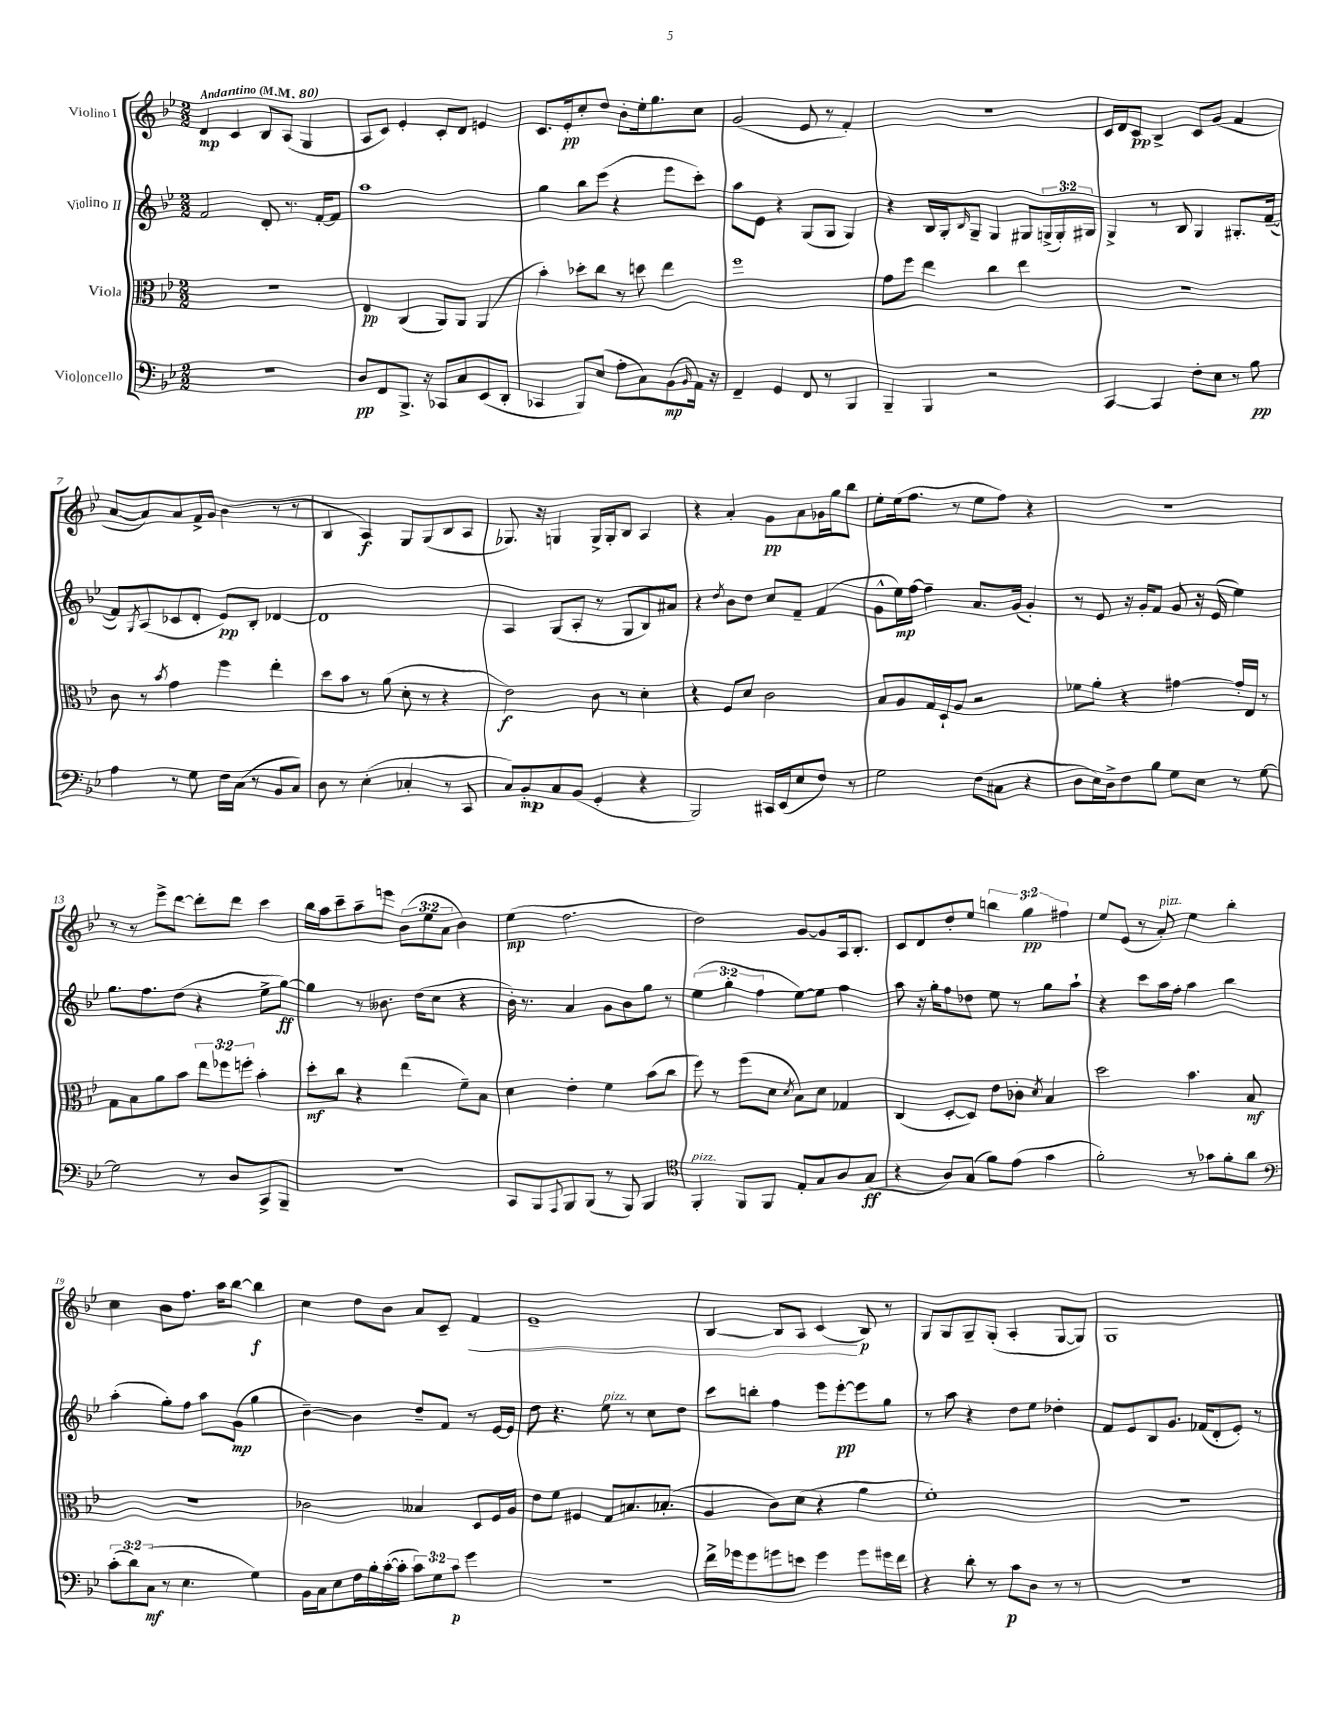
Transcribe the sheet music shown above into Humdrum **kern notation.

**kern	**kern	**kern	**kern
*staff4	*staff3	*staff2	*staff1
*clefF4	*clefC3	*clefG2	*clefG2
*k[b-e-]	*k[b-e-]	*k[b-e-]	*k[b-e-]
*M2/2	*M2/2	*M2/2	*M2/2
*MM80	*MM80	*MM80	*MM80
1r	1r	2f	4d
.	.	.	4c
.	.	8d'	8B-
.	.	8.r	(8A
.	.	.	4G
.	.	[16f'	.
.	.	8f]	.
=	=	=	=
8D	4E-	1aa	8A
8FF	.	.	8c)
8.BBB-^	(4C	.	4e-'
16r	.	.	.
8CC-	8AA)	.	8c'
8C	8AA	.	8d
(8EE-	(4AA	.	4e
8DD'	.	.	.
=	=	=	=
4CC-	4b-')	4gg	8.c
.	.	.	16e-'
8BBB-)	8dd-'	8bb-	8cc'
(8E-	8cc	(8eee-	8dd
8A'	8r	4r	8b-'
8C)	8dd	.	16ee-'
.	.	.	8.gg
(8BB-	4ee-	8eee-	.
16qqBB-	.	.	.
16AA)	.	8ccc')	8cc
16r	.	.	.
=	=	=	=
4FF~	1ff	8aa	(2g
.	.	8e-	.
4GG	.	4r	.
8FF	.	(8G	8e-
8r	.	8G	8r
4BBB-	.	4G)	4f')
=	=	=	=
4BBB-~	8g	4r	1r
.	8ff	.	.
4BBB-	4ee-	16B-	.
.	.	16G'	.
.	.	16qqB-	.
.	.	8G~	.
2r	4cc	4G	.
.	4ee-	8G#	.
.	.	(24G^	.
.	.	24G')	.
.	.	24G#	.
=	=	=	=
[4CC	1r	4G^	16c
.	.	.	16d
.	.	.	8c
4CC]	.	8r	4B-^
.	.	8B-	.
8F'	.	4G	8c
8E-	.	.	(8g
8r	.	8.G#'	4f
8B-	.	.	.
.	.	([16f~	.
=	=	=	=
4A	8c	8f])	[8a
.	.	8qG	.
.	8r	(8A	8a])
.	8qb-	.	.
8r	4g	8c-	8a
8G	.	8d'	16f^
.	.	.	16g
16F	4ff	8e-)	(4b-
(16C	.	.	.
8r	.	8B-'	.
8BB-	4ee-'	[4d-	8r
8C)	.	.	8r
=	=	=	=
8D	8dd	1d-]	4B-
8r	8b-	.	.
(4E-'	8r	.	4A)
.	(8a	.	.
4C-'	8d'	.	8G
.	8r	.	(8G
8r	4r	.	8B-
8CC	.	.	8A
=	=	=	=
8C)	2e-)	4A	8.G-)
8BB-'	.	.	.
.	.	.	16r
8C	.	(8G	4G
(8BB-	.	8A'	.
4GG'	8c	8r	16G^
.	.	.	16G'
.	8r	8G	8B-
4r	4d'	8B-)	4A
.	.	8a#	.
=	=	=	=
2BBB-)	4r	4r	4r
.	.	8qdd	.
.	8F	8b-	4a'
.	8d	8dd	.
16CC#	2c	8cc	8g
(16EE-	.	.	.
8E-	.	8f~	8a
8F)	.	(4f	16g-
.	.	.	16gg
8r	.	.	8bb-
=	=	=	=
2G	8B-	8g^^	8ee-'
.	8A	16ee-)	(16ee-
.	.	[16ff	8.ff
.	16G	4ff~]	.
.	16D`	.	.
.	8A	.	8r
(8F	2r	8.a	8ee-
8C#	.	.	8ff)
.	.	(16g	.
4r	.	4g')	4r
=	=	=	=
8D	8f-	8r	1r
16E-)	8a'	8e-	.
16D^	.	.	.
8F	4r	16r	.
.	.	16g'	.
8B-	.	8f	.
8G	[4g#	8g	.
8E-	.	16r	.
.	.	(16e-	.
8r	16g#']	4ee-)	.
.	16E-	.	.
[8G	8r	.	.
=	=	=	=
2G]	8G	8.gg	8r
.	8B-	.	8r
.	.	8.ff	.
.	8a	.	8eee-^
.	8b-	(8dd	[8ddd
8r	12ee-	4r	8ddd']
.	12ff-	.	.
8D	.	.	8ddd
.	12ff'	.	.
8CC^	4b-'	8ee-^	4ccc
8BBB-~	.	[8gg)	.
=	=	=	=
1r	8dd'	4gg]	16bb-
.	.	.	16aa
.	8cc	.	8ccc~
.	4r	8r	8aa~
.	.	8.b--	8eee
.	(4ee-	.	(12b-
.	.	(16dd	.
.	.	.	12ee-
.	.	8cc	.
.	.	.	12a
.	8f~)	4r	4b-)
.	8B-	.	.
=	=	=	=
8CC	4d	16b-')	(4ee-
.	.	8.r	.
8BBB-	.	.	.
8qqAAA	.	.	.
8BBB-	4e-'	4a	2.ff
(8BBB-	.	.	.
8r	4f	8g	.
8BBB-)	.	8b-	.
4BBB-	(8b-	8gg	.
.	8cc	8r	.
=	=	=	=
*clefC4	*	*	*
4FF'	8ff)	(6ee-	2dd)
.	8r	.	.
.	.	6gg'	.
8FF	(8ff	.	.
.	.	6ff	.
8FF	8d	.	.
.	8qd	.	.
8E-'	8B-)	[8ee-)	[8g
8G	8d	8ee-]	8g]
8A	4G-	4ff	16A
.	.	.	8.B-'
(8G	.	.	.
=	=	=	=
4r	(4C	8aa	8c
.	.	16r	8d
.	.	16gg'	.
8A)	[8D'	8ff	8dd'
(8G	8D])	8dd-	8ee-
8f)	8e-	8ee-	6bb
(8e-	8c-'	8r	.
.	.	.	6gg
.	8qd	.	.
4g	4B-	8gg	.
.	.	.	6ff#
.	.	8aa`	.
=	=	=	=
2f')	2dd	4r	8ee-
.	.	.	(8e-
.	.	8ccc	8r
.	.	16aa	8a')
.	.	16ff'	.
8r	4.b-	4aa	4ee-
8g-	.	.	.
8f'	.	4bb-	4bb-'
8a	8B-	.	.
=	=	=	=
*clefF4	*	*	*
(12c'	1r	(4aa'	4cc
12d)	.	.	.
(12C	.	.	.
8r	.	8gg')	8b-
4.E-	.	8ff	8.ff
.	.	8aa	.
.	.	.	16aa
.	.	(8g	[8bb-
4G)	.	4gg	4bb-]
=	=	=	=
16BB-	2c-	[4b-~)	4cc
16C	.	.	.
8E-	.	.	.
16F	.	4b-]	8dd
16B-'	.	.	.
([16c'	.	.	8b-
16c']	.	.	.
12c)	4B--	8dd~	8a
12G	.	.	.
.	.	8f	8c~
12c	.	.	.
4g	8D	8r	4f
.	16F	[16e-	.
.	16A	16e-]	.
=	=	=	=
1r	8e-	8dd	1e-~
.	8f	4.r	.
.	4F#	.	.
.	8G	8ee-	.
.	8.B	8r	.
.	.	8cc	.
.	(8.B-'	.	.
.	.	8dd	.
=	=	=	=
16f^	4A	8ccc	[4B-
16g-	.	.	.
8g-	.	8bb'	.
8g	8c)	4ff	8B-]
8e	(8d	.	8A
4g	4r	8eee-	(4c
.	.	[8eee-'	.
8g	4a	8eee-]	8B-)
16g#	.	8gg	8r
16f	.	.	.
=	=	=	=
4r	1f')	8r	8G
.	.	8aa	8G
8d'	.	4r	8G~
8r	.	.	(8G'
8c	.	8dd	4A'
8D	.	8ee-	.
8r	.	4dd-'	[8G
8r	.	.	8G])
=	=	=	=
1r	1r	8f	1G
.	.	8e-	.
.	.	8B-	.
.	.	8.g	.
.	.	(16f-	.
.	.	8d'	.
.	.	8e-')	.
.	.	8r	.
==	==	==	==
*-	*-	*-	*-
